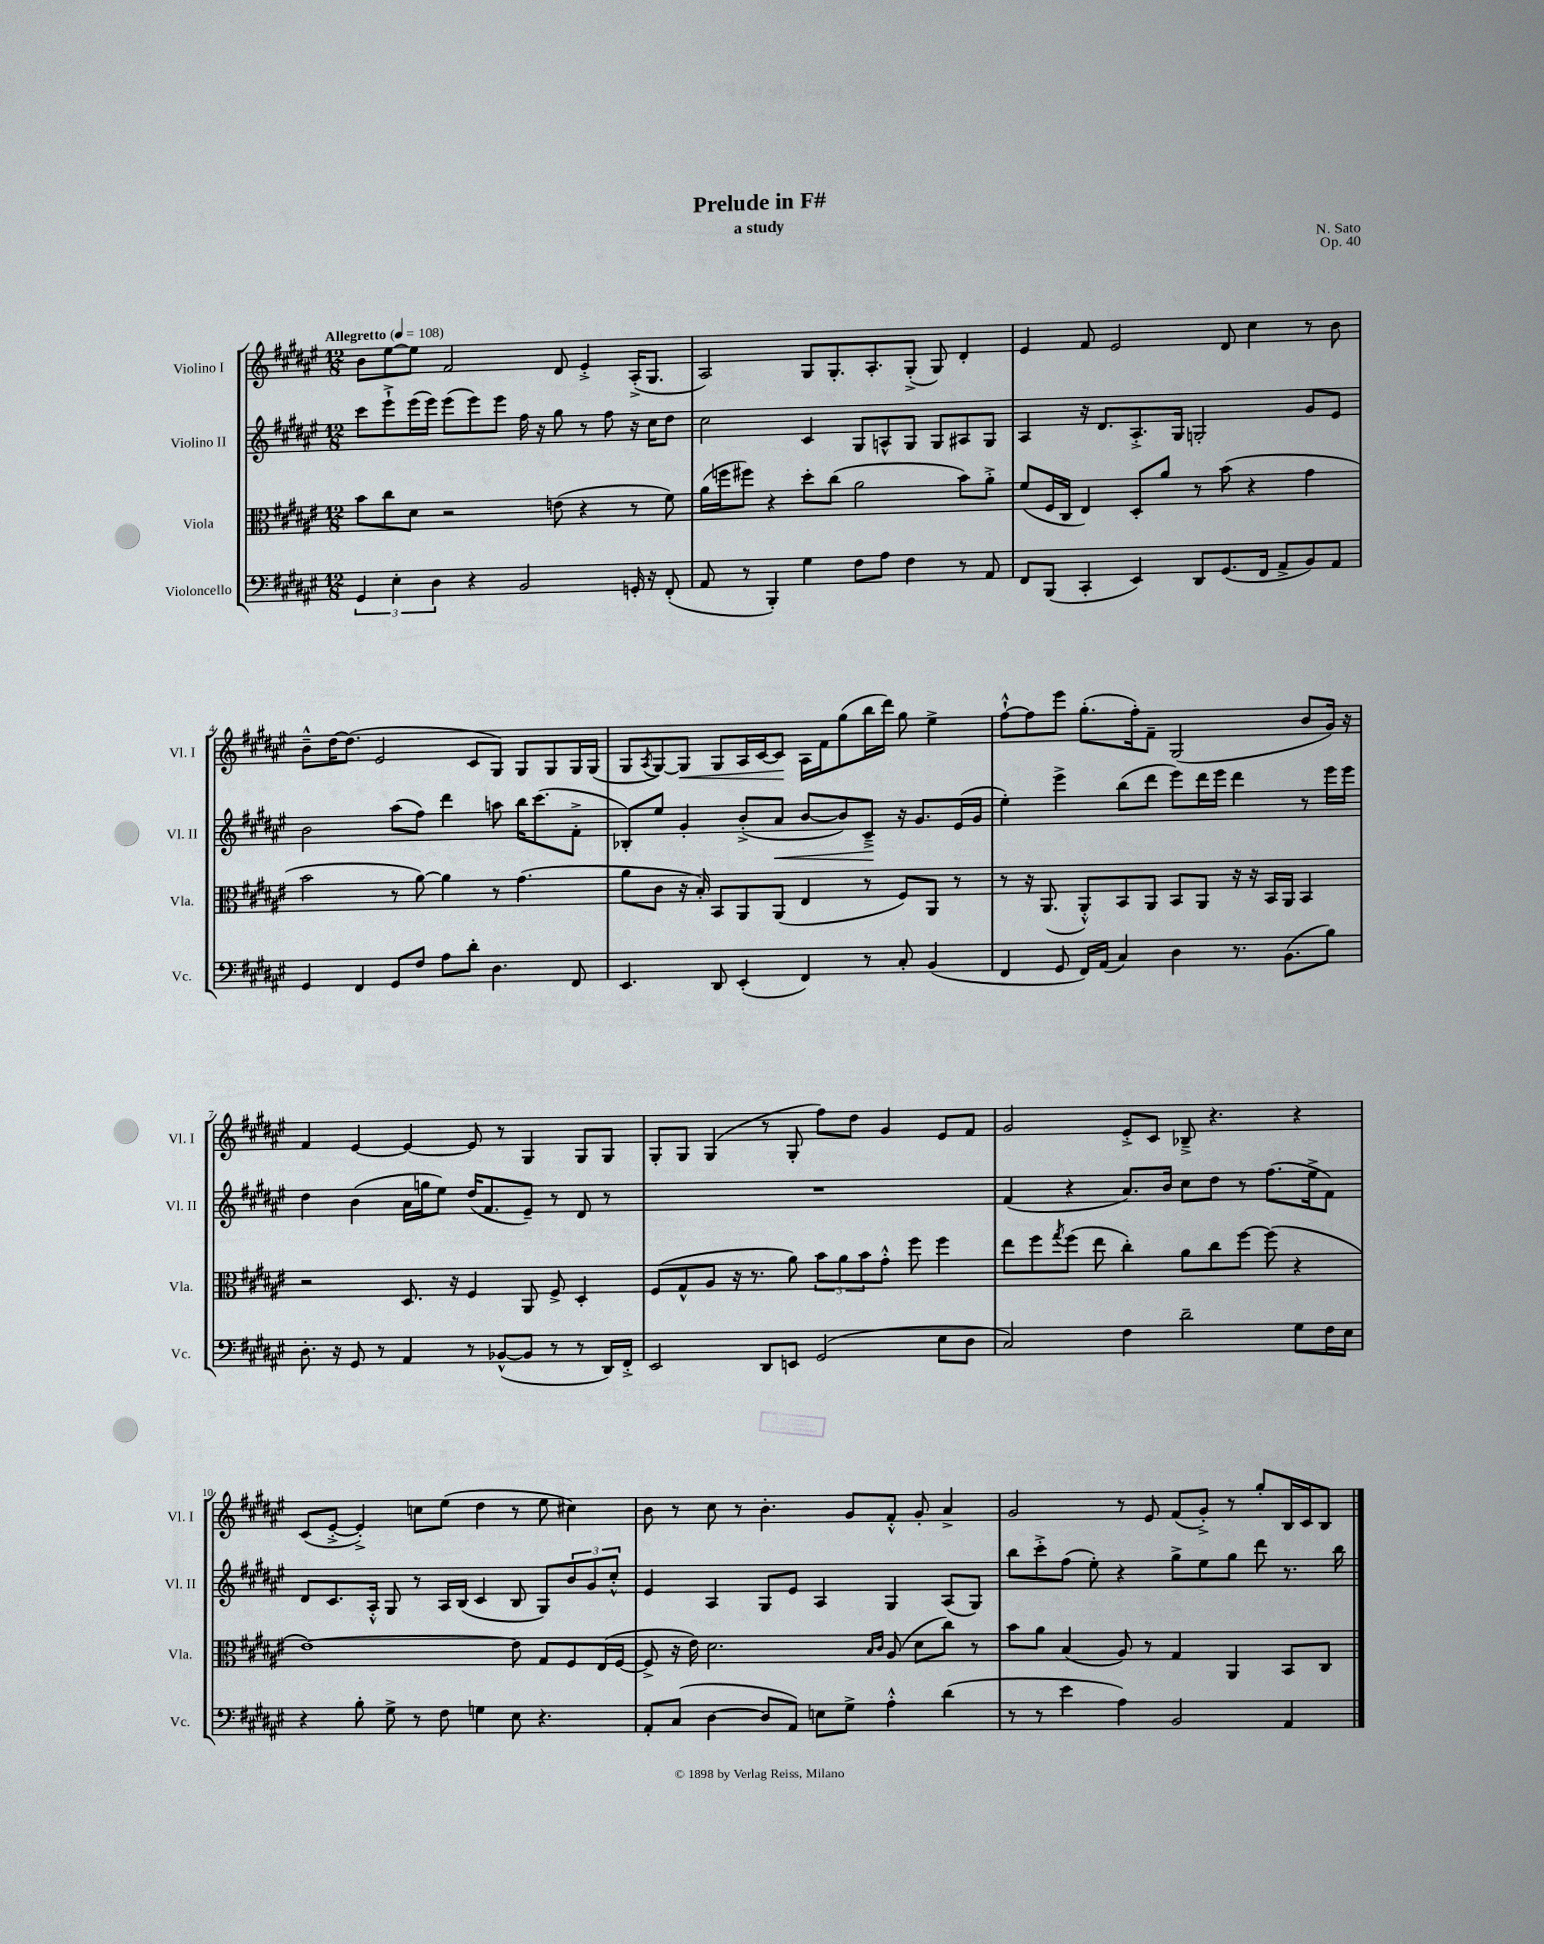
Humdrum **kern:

**kern	**kern	**kern	**dynam	**kern	**dynam
*part4	*part3	*part2	*part2	*part1	*part1
*staff4	*staff3	*staff2	*staff2	*staff1	*staff1
*I"Violoncello	*I"Viola	*I"Violino II	*	*I"Violino I	*
*I'Vc.	*I'Vla.	*I'Vl. II	*	*I'Vl. I	*
*clefF4	*clefC3	*clefG2	*	*clefG2	*
*k[f#c#g#d#a#e#]	*k[f#c#g#d#a#e#]	*k[f#c#g#d#a#e#]	*	*k[f#c#g#d#a#e#]	*
*M12/8	*M12/8	*M12/8	*	*M12/8	*
*MM108	*MM108	*MM108	*	*MM108	*
=1	=1	=1	=1	=1	=1
!	!	!	!	!LO:TX:a:B:t=Allegretto	!
6GG#/	8b\L	8ccc#\L	.	8b\L	.
.	8cc#\	8eee#`^\	.	[8ee#\	.
6E#'\	.	.	.	.	.
.	8d#\J	(16eee#\L	.	8ee#\J]	.
.	.	16eee#\JJ)	.	.	.
6D#\	.	.	.	.	.
.	2r	(8eee#\L	.	2f#/	.
4r	.	8eee#\)	.	.	.
.	.	8eee#\J	.	.	.
2BB/	.	16ff#\	.	.	.
.	.	16r	.	.	.
.	(8en\	8gg#\	.	8d#/	.
.	4r	8r	.	4e#'^/	.
.	.	8ff#\	.	.	.
16GGn'/	8r	16r	.	(16A#'^/KL	.
16r	.	16cc#\KL	.	8.G#/J	.
(8FF#'/	8f#\)	8dd#\J	.	.	.
=2	=2	=2	=2	=2	=2
8AA#/	(16a#\LL	2cc#\	.	2A#/)	.
.	16ffn\J	.	.	.	.
8r	8ff#X\J)	.	.	.	.
4BBB'/)	4r	.	.	.	.
4G#\	8dd#'\L	4c#/	.	8G#/L	.
.	(8cc#\J	.	.	8.G#'/	.
8F#\L	2a#\	8G#/L	.	.	.
.	.	.	.	8.A#'/	.
8A#\J	.	8An^^/	.	.	.
4F#\	.	8G#/J	.	(8G#'^/J	.
.	.	8G#/L	.	8G#/)	.
8r	8b\L)	8A#X/	.	4d#'/	.
8AA#/	8a#'^\J	8G#/J	.	.	.
=3	=3	=3	=3	=3	=3
8FF#/L	(8f#/L	4A#/	.	4e#/	.
(8BBB/J	16F#/L	.	.	.	.
.	16C#/JJ	.	.	.	.
4CC#'/	4E#/)	16r	.	8f#/	.
.	.	8.d#/L	.	.	.
.	.	.	.	2e#/	.
4EE#/)	8D#'/L	8.A#'^/	.	.	.
.	8a#/J	.	.	.	.
.	.	16G#/Jk	.	.	.
8DD#/L	8r	2Gn'/	.	.	.
(8.GG#/	(8b\	.	.	8d#/	.
.	4r	.	.	4cc#\	.
16FF#/Jk	.	.	.	.	.
8AA#^/L	.	.	.	.	.
8BB/)	4g#\	8g#/L	.	8r	.
8AA#/J	.	8e#/J	.	8b\	.
!!LO:LB:g=z
=4	=4	=4	=4	=4	=4
4GG#/	2b\	2b\	.	8b~^^\L	.
.	.	.	.	[16dd#\K	.
.	.	.	.	(8.dd#\J]	.
4FF#/	.	.	.	.	.
.	.	.	.	2e#/	.
8GG#/L	8r	(8aa#\L	.	.	.
8F#/J	[8a#\)	8ff#\J)	.	.	.
8A#\L	4a#\]	4ddd#\	.	.	.
8d#'\J	.	.	.	8c#/L	.
4.D#\	8r	8aan\	.	8G#/J)	.
.	(4.g#\	16bb\KL	.	8G#/L	.
.	.	(8.ccc#\	.	.	.
.	.	.	.	8G#/	.
8FF#/	.	8f#'^\J	.	16G#/L	.
.	.	.	.	(16G#/JJ	.
=5	=5	=5	=5	=5	=5
4.EE#/	8a#\L	8B-X'/L)	.	8G#/L	.
.	.	.	.	8qA#/	.
.	8c#\J	8ee#/J	.	[8G#/)	.
!	!	!	!	!	!LO:HP:b
.	16r	4g#'/	.	8G#/J]	<
.	16B'/)	.	.	.	.
8DD#/	8BB/L	.	.	8G#/L	.
(4EE#'/	8AA#/	(8b'^/L	.	16A#/L	.
.	.	.	.	[16c#/J	.
!	!	!	!LO:HP:b	!	!
.	(8AA#/J	8a#/J	<	8c#/J]	.
4FF#/)	4E#/	[8b/L	.	16A#\LL	[
.	.	.	.	16f#\J	.
.	.	8b/])	.	(8gg#\	.
8r	8r	8c#~^/J	.	16bb\L	.
.	.	.	.	16ddd#\JJ)	.
8C#'/	8F#/L)	16r	[	8gg#\	.
.	.	8.g#/L	.	.	.
(4BB/	8AA#/J	.	.	4ee#^\	.
.	8r	(16e#/L	.	.	.
.	.	16g#/JJ	.	.	.
=6	=6	=6	=6	=6	=6
4FF#/	8r	4ee#'\)	.	[8ff#`^^\L	.
.	16r	.	.	8ff#\]	.
.	(8.AA#/	.	.	.	.
8GG#/	.	4eee#^\	.	8eee#\J	.
16FF#/LL)	8AA#'^^/L)	.	.	(8.gg#'\L	.
(16AA#/JJ	.	.	.	.	.
4C#/)	8BB/	(8bb\L	.	.	.
.	.	.	.	16ff#'\k)	.
.	8AA#/J	8ddd#\J	.	8f#~\J	.
4D#\	8BB/L	8eee#\L)	.	(2G#/	.
.	8AA#/J	16ddd#\L	.	.	.
.	.	16eee#\JJ	.	.	.
8.r	16r	4ddd#\	.	.	.
.	16r	.	.	.	.
.	16BB/LL	.	.	.	.
(8.BB\L	16AA#/JJ	.	.	.	.
.	4BB/	8r	.	8b/L	.
8B\J)	.	16eee#\LL	.	16g#/Jk)	.
.	.	16eee#\JJ	.	16r	.
!!LO:LB:g=z
=7	=7	=7	=7	=7	=7
8.D#'\	2r	4dd#\	.	4f#/	.
16r	.	.	.	.	.
8GG#/	.	(4b\	.	[4e#/	.
8r	.	.	.	.	.
4AA#/	8.D#/	16a#\LL	.	4e#/_	.
.	.	16ggn\J	.	.	.
.	.	8ee#\J)	.	.	.
.	16r	.	.	.	.
8r	4F#/	(16dd#/KL	.	8e#/]	.
.	.	8.f#/	.	.	.
([8BB-X^^/L	.	.	.	8r	.
8BB-/J]	8AA#/	8e#~/J)	.	4G#/	.
8r	8F#^/	8r	.	.	.
8r	4D#'/	8d#/	.	8G#/L	.
16DD#/LL)	.	8r	.	8G#/J	.
16FF#'^/JJ	.	.	.	.	.
=8	=8	=8	=8	=8	=8
2EE#/	(8F#/L	1.r	.	8G#'/L	.
.	8G#^^/	.	.	8G#/J	.
.	8A#/J	.	.	(4G#/	.
.	16r	.	.	.	.
.	8.r	.	.	.	.
8DD#/L	.	.	.	8r	.
8EEn/J	8a#\)	.	.	8G#'/	.
(2GG#/	12b\L	.	.	8ff#\L)	.
.	12a#\	.	.	.	.
.	.	.	.	8dd#\J	.
.	12b\	.	.	.	.
.	8g#'^^\J	.	.	4g#/	.
.	8ff#\	.	.	.	.
8E#\L	4ff#\	.	.	8e#/L	.
8D#\J	.	.	.	8f#/J	.
=9	=9	=9	=9	=9	=9
2C#/)	8ee#\L	(4f#/	.	2g#/	.
.	8ff#\	.	.	.	.
.	8qgg#/	.	.	.	.
.	(8ff#\J	4r	.	.	.
.	8ee#\	.	.	.	.
4F#\	4cc#'\)	8.a#/L)	.	8e#'^/L	.
.	.	.	.	8c#/J	.
.	.	16b/Jk	.	.	.
2d#~\	8a#\L	8cc#\L	.	8B-X~^/	.
.	8cc#\	8dd#\J	.	4.r	.
.	[8ff#\J	8r	.	.	.
.	(8ff#\]	(8.ff#\L	.	.	.
8G#\L	4r	.	.	4r	.
.	.	16ee#^\k	.	.	.
16F#\L	.	8f#\J)	.	.	.
16E#\JJ	.	.	.	.	.
!!LO:LB:g=z
=10	=10	=10	=10	=10	=10
4r	[1e#)	8d#/L	.	(8c#/L	.
.	.	8.c#/	.	[8e#'^/J	.
8B'\	.	.	.	4e#'^/])	.
.	.	16A#'^^/Jk	.	.	.
8G#^\	.	8G#/	.	.	.
8r	.	8r	.	8ccn\L	.
8F#\	.	16A#/LL	.	(8ee#\J	.
.	.	(16B/JJ	.	.	.
4Gn\	.	4c#/	.	4dd#\	.
8E#\	8e#\]	8B/	.	8r	.
4.r	8G#/L	8G#/L)	.	8ee#\	.
.	8F#/	12b/	.	4cc#X\)	.
.	.	12g#/	.	.	.
.	(16E#/L	.	.	.	.
.	.	12cc#'^^/J	.	.	.
.	[16F#/JJ	.	.	.	.
=11	=11	=11	=11	=11	=11
8AA#'/L	8F#^/]	4e#/	.	8b\	.
(8C#/J	16r	.	.	8r	.
.	16e#\)	.	.	.	.
[4D#\	2.d#\	4A#/	.	8cc#\	.
.	.	.	.	8r	.
8D#/L]	.	8G#/L	.	4.b'\	.
8AA#/J)	.	8e#/J	.	.	.
8En\L	.	4A#/	.	.	.
8G#^\J	.	.	.	8g#/L	.
.	16qqB/LL	.	.	.	.
.	16qqc#/JJ	.	.	.	.
4A#'^^\	(8A#/	4G#/	.	8f#'^^/J	.
.	8d#\L	.	.	8g#'/	.
(4d#\	8cc#\J)	(8A#/L	.	4a#^/	.
.	8r	8G#/J)	.	.	.
=12	=12	=12	=12	=12	=12
8r	8b\L	8bb\L	.	2g#/	.
8r	8a#\J	8ccc#'^\	.	.	.
4e#\	(4B/	(8ff#\J	.	.	.
.	.	8ee#'\)	.	.	.
4A#\)	8A#/)	4r	.	8r	.
.	8r	.	.	8e#/	.
2BB/	4G#/	8gg#^\L	.	(8f#/L	.
.	.	8ee#\	.	8g#'^/J)	.
.	4AA#/	8gg#\J	.	8r	.
.	.	8ddd#\	.	8gg#'/L	.
4AA#/	8BB/L	8.r	.	16B/L	.
.	.	.	.	16c#/J	.
.	8C#/J	.	.	8B/J	.
.	.	16bb\	.	.	.
==	==	==	==	==	==
*-	*-	*-	*-	*-	*-
